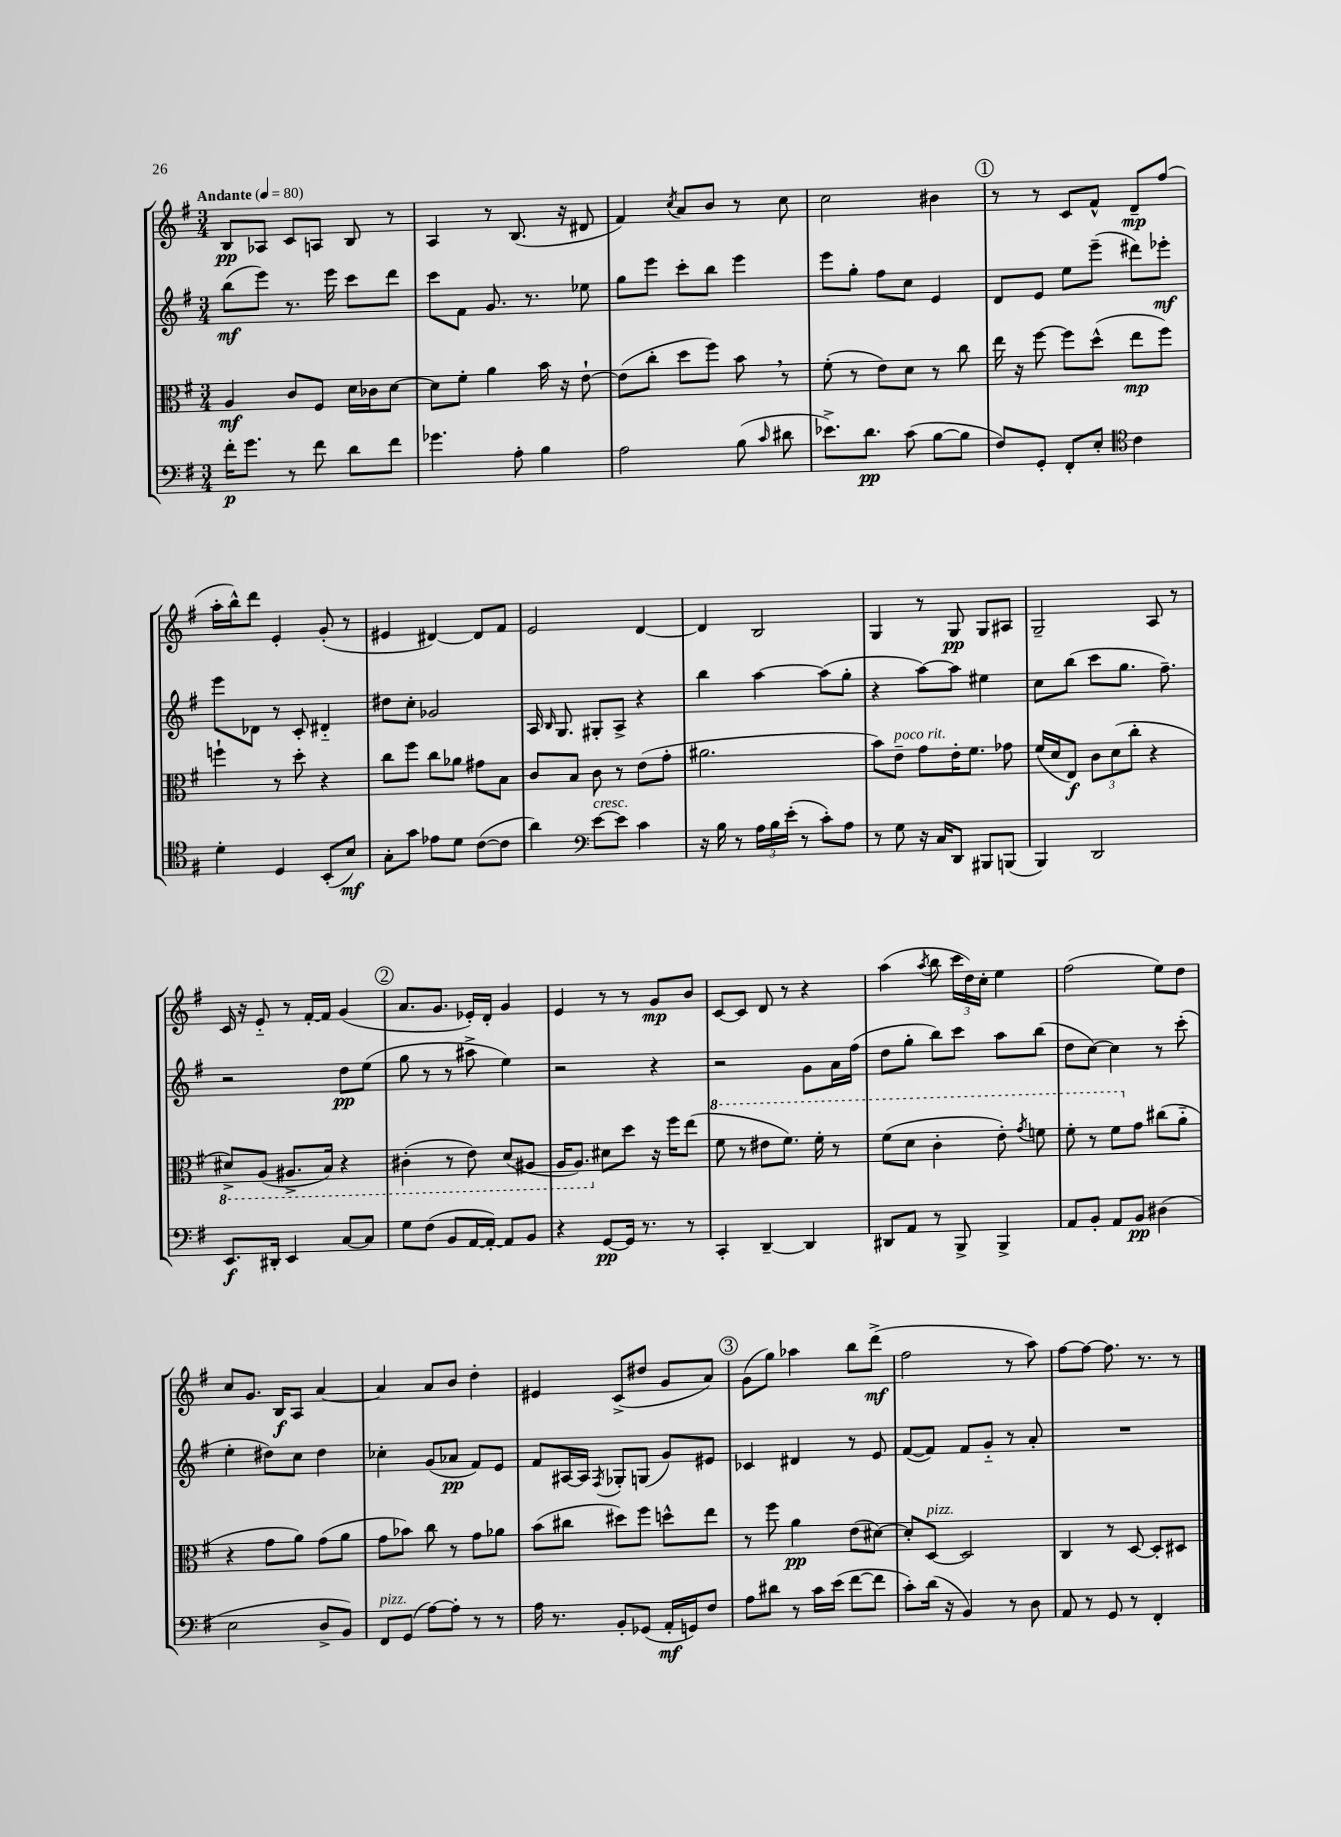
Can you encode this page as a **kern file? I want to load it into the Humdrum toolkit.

**kern	**kern	**kern	**kern
*staff4	*staff3	*staff2	*staff1
*clefF4	*clefC3	*clefG2	*clefG2
*k[f#]	*k[f#]	*k[f#]	*k[f#]
*M3/4	*M3/4	*M3/4	*M3/4
*MM80	*MM80	*MM80	*MM80
16f#'	4A	(8bb	8B
8.g	.	.	.
.	.	8eee)	8A-
8r	8c	8.r	8c
8f#	8F#	.	8A
.	.	16eee	.
8d	16d	8ccc	8B
.	16c-	.	.
8f#	[8d	8ddd	8r
=	=	=	=
4.g-	8d]	8ccc	4A
.	8f#'	8f#	.
.	4a	8.g	8r
8A'	.	.	(8.B
.	.	8.r	.
4B	16b	.	.
.	16r	.	16r
.	[8e`	8ee-	8d#
=	=	=	=
2A	(8e]	8gg	4f#)
.	8cc'	8eee	.
.	.	.	8qcc
.	8dd	8ccc'	8a
.	8ff#)	8bb	8b
(8B	8b	4eee	8r
16qqc	.	.	.
8d#	8r	.	8cc
=	=	=	=
8.e-^)	(8f#'	8eee	2cc
.	8r	8gg'	.
8.d	.	.	.
.	8e)	8ff#	.
(8c	8d	8cc	.
[8B	8r	4e	4b#
8B]	8cc	.	.
=	=	=	=
8F#)	16ee	8d	8r
.	16r	.	.
8GG'	[8ff#	8e	8r
8FF#'	8ff#]	8ee	8c
8E'	(8dd^^	(8eee~	8f#^^
*clefC4	*	*	*
4c	8ee	8ddd#)	8d~
.	8ff#)	8eee-'	(8ff#
=	=	=	=
4d'	4ff`	8eee	16aa'
.	.	.	16bb^^)
.	.	8d-	8ddd
4D	8r	8r	4e'
.	8dd'	8c'	.
(8BB'	4r	4d#'~	(8g'
8B)	.	.	8r
=	=	=	=
8G'	8cc	8dd#	4e#
8g	8ff#	8cc'	.
8e-	8cc	2g-	[4d#)
8d	8a-	.	.
([8c	8g#	.	8d#]
8c]	8B	.	8f#
=	=	=	=
4a)	8c	16A	2e
.	.	16qqB	.
.	.	8.G	.
.	8B	.	.
*clefF4	*	*	*
[8e	8c	8G#'	.
8e]	8r	8A^	.
4c	(8e	4r	[4d
.	8g'	.	.
=	=	=	=
16r	2.a#	4bb	4d]
16B	.	.	.
8r	.	.	.
24A	.	[4aa	2B
24B	.	.	.
(24e'	.	.	.
8r	.	.	.
8c')	.	(8aa]	.
8A	.	8gg'	.
=	=	=	=
8r	8b)	4r	4G
8G	8e~	.	.
16r	8g	[8aa)	8r
16C	.	.	.
8DD	16e'	8aa]	8G
.	8.f#	.	.
8BBB#	.	4ee#	8G
(8BBB	8g-	.	8A#
=	=	=	=
4BBB)	(16f#	8cc	2G~
.	16d	.	.
.	8E)	(8bb	.
2DD	12c	8ccc	.
.	(12d	.	.
.	.	8.gg	.
.	12cc'	.	.
.	4r	.	8A
.	.	8.ff#~)	.
.	.	.	8r
=	=	=	=
8.EE	8D#^)	2r	16c
.	.	.	16r
.	(8AA	.	8e'~
16DD#'	.	.	.
4EE	8.AA#^	.	8r
.	.	.	[16f#'
.	16BB)	.	16f#]
[8C	4r	8dd	(4g
8C]	.	(8ee	.
=	=	=	=
8G	(4C#'	8gg	8.a
(8F#	.	8r	.
.	.	.	8.g
8BB	8r	8r	.
[16AA	8E)	8aa#^	16e-')
16AA'_)	.	.	16d'
8AA]	(8D	4ee)	4g
8BB	8AA#	.	.
=	=	=	=
4r	16AA	2r	4e
.	8.AA)	.	.
[8GG	8d#	.	8r
16GG]	8dd	.	8r
8.r	.	.	.
.	16r	4r	8g
.	16ff#	.	.
8r	(8ee	.	8b
=	=	=	=
4CC'	8ff#	2r	[8c
.	8r	.	8c]
[4DD~	8ee#	.	8d
.	8.ff#)	.	8r
4DD]	.	8g	4r
.	16ff#'	.	.
.	8r	16a	.
.	.	(16ff#	.
=	=	=	=
8DD#	(8ff#	8dd	(4aa
8AA	8dd	8gg'	.
.	.	.	8qaa
8r	4cc'	8bb)	8bb
8BBB^	.	8ccc	24ccc
.	.	.	24dd)
.	.	.	24cc'
4BBB^	8ee')	8aa	4ee
.	8qgg	.	.
.	8ff	(8bb	.
=	=	=	=
8AA	8ff#'	8dd	(2ff#
8BB'	8r	[8cc)	.
8AA	8ff#	4cc]	.
8BB	8g	.	.
(4D#	(8cc#	8r	8ee)
.	8a'~	(8ccc'	8dd
=	=	=	=
2E	4r	4ee'	8cc
.	.	.	8.g
.	8g	8dd#)	.
.	.	.	16B
.	8a)	8cc	8A
8D^	(8g	4dd#	[4a
8BB)	8a	.	.
=	=	=	=
8FF#	8g	4cc-'	4a]
(8GG	8b-)	.	.
[8A)	8cc	(8g	8a
8A']	8r	8a-	8b
8r	8g	8f#)	4dd'
8r	8a-	8e	.
=	=	=	=
16A	(8b	8f#	4e#
8.r	.	.	.
.	8cc#	[16A#	.
.	.	16A#]	.
.	.	8qF#	.
8BB'	8dd#)	8G-'	(8c^
(8GG-	8ff#	(8G	8dd#
16AA'	8dd^^	8g)	8g
16GG)	.	.	.
8F#	8ee	8e#	8a)
=	=	=	=
8A	8r	4c-	(8g
8d#	8ff#	.	8gg)
8r	4a	4d#	4aa-
16c	.	.	.
(16e	.	.	.
[8f#	(8e	8r	8bb
8f#]	[8d#)	8e	(8ddd^
=	=	=	=
8c')	8d#']	([8f#	2ff#
(16d	[8D	8f#])	.
16r	.	.	.
4BB)	2D]	8f#	.
.	.	8g'~	.
8r	.	8r	8r
8D	.	8a'	8aa)
=	=	=	=
8AA	4C	2.r	[8ff#
8r	.	.	8ff#_
8GG	8r	.	8.ff#]
8r	[8D	.	.
.	.	.	8.r
4FF#'	8D']	.	.
.	8D#	.	8r
==	==	==	==
*-	*-	*-	*-
